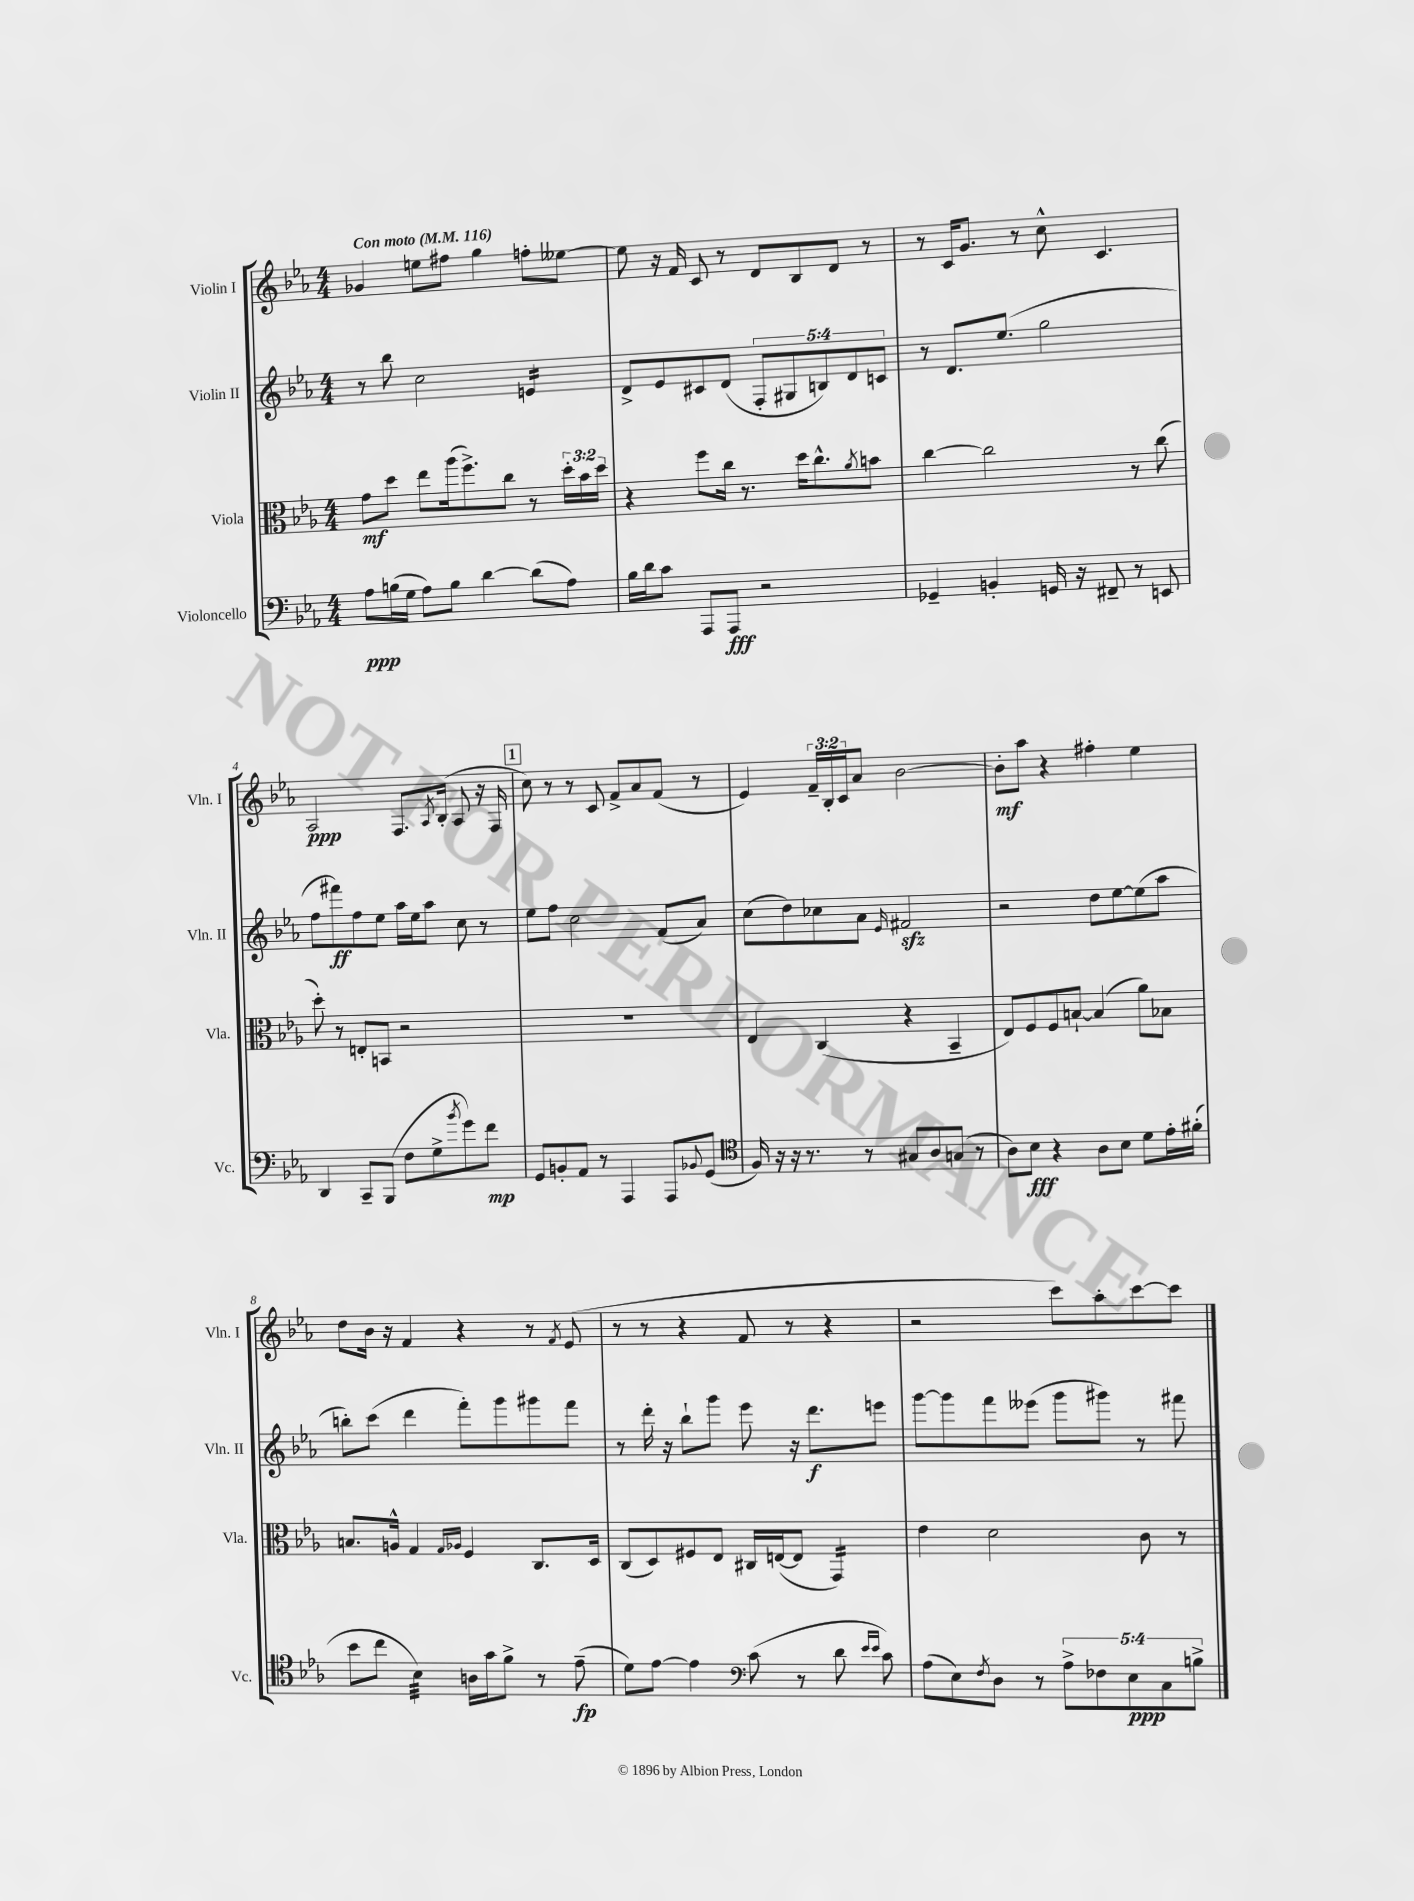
<<
\new StaffGroup <<
\new Staff = "s0" \with { instrumentName = "Violin I" shortInstrumentName = "Vln. I" } {
    \clef treble \key ees \major \numericTimeSignature \time 4/4 \override Staff.TupletNumber.text = #tuplet-number::calc-fraction-text \tempo "Con moto" 4 = 116
    ges'4 e''8 fis''8 g''4 f''8-. eeses''8~ |
    eeses''8 r16 f'16 c'8 r8 d'8 bes8 d'8 r8 |
    r8 c'16 g'8. r8 c''8-^ c'4. |
    aes2\ppp f8. \acciaccatura { aes8 } bes16-.( aes8 r16 f16 |
    \mark \markup { \box "1" } c''8) r8 r8 c'8 f'8-> aes'8 f'8( r8 |
    ees'4) \tuplet 3/2 { f'16-- bes16-. c'16 } aes'8 bes'2~ |
    bes'8-.\mf aes''8 r4 fis''4-. ees''4 |
    d''8 bes'16 r16 f'4 r4 r8 \acciaccatura { f'8 } ees'8( |
    r8 r8 r4 f'8 r8 r4 |
    r2 c'''8) aes''8-. c'''8~ c'''8 \bar "|." |
}
\new Staff = "s1" \with { instrumentName = "Violin II" shortInstrumentName = "Vln. II" } {
    \clef treble \key ees \major \numericTimeSignature \time 4/4 \override Staff.TupletNumber.text = #tuplet-number::calc-fraction-text
    r8 bes''8 c''2 e'4:16 |
    d'8-> ees'8 cis'8 d'8( \tuplet 5/4 { f8-. gis8 b8) d'8 c'8 } |
    r8 d'8. ees''8.( g''2 |
    f''8 fis'''8\ff) f''8 ees''8 aes''16 ees''16 aes''8 c''8 r8 |
    \mark \markup { \box "1" } ees''8 f''8 c''2 f'8( aes'8) |
    c''8( d''8) ces''8 aes'8 \grace { ees'16 } fis'2\sfz |
    r2 d''8 ees''8~ ees''8( aes''8 |
    b''8-.) c'''8( d'''4 f'''8-.) g'''8 gis'''8 f'''8 |
    r8 d'''16-. r16 bes''8-! g'''8 ees'''8 r16 d'''8.\f e'''8 |
    g'''8~ g'''8 f'''8 eeses'''8( g'''8 gis'''8) r8 fis'''8 \bar "|." |
}
\new Staff = "s2" \with { instrumentName = "Viola" shortInstrumentName = "Vla." } {
    \clef alto \key ees \major \numericTimeSignature \time 4/4 \override Staff.TupletNumber.text = #tuplet-number::calc-fraction-text
    g'8\mf d''8 ees''8 aes''16( f''8.->) c''8 r8 \tuplet 3/2 { d''16-. bes'16 d''16 } |
    r4 f''8 c''16 r8. d''16 c''8.-^ \acciaccatura { aes'8 } b'8 |
    c''4~ c''2 r8 c''8( |
    d''8-.) r8 e8-. b,8 r2 |
    \mark \markup { \box "1" } R1 |
    ees4 c4( r4 bes,4-- |
    ees8) f8 f8 b8~-! b4( aes'8) bes8 |
    b8. a16-^ g4 \grace { g16 aes16 } f4 c8. d16 |
    c8( d8) fis8 ees8 cis16 e16~( e8 g,4:16) |
    ees'4 d'2 c'8 r8 \bar "|." |
}
\new Staff = "s3" \with { instrumentName = "Violoncello" shortInstrumentName = "Vc." } {
    \clef bass \key ees \major \numericTimeSignature \time 4/4 \override Staff.TupletNumber.text = #tuplet-number::calc-fraction-text
    aes8\ppp b16( g16 aes8) b8 d'4~ d'8( aes8) |
    bes16 d'16 c'8 aes,,8 aes,,8\fff r2 |
    ges,4-- b,4-. g,16 r16 fis,8-- r8 e,8 |
    d,4 c,8-- bes,,8( f8 g8-> \acciaccatura { bes'8 } g'8) f'8\mp |
    \mark \markup { \box "1" } g,8 b,8-. aes,8 r8 aes,,4 aes,,8 \appoggiatura { bes,8 } g,8( |
    \clef tenor f16) r16 r16 r8. r8 gis8 aes8 g8( r8 |
    aes8) bes8\fff r4 aes8 bes8 d'8 ees'16-. fis'16-.( |
    bes'8 c''8 bes4:32) a16 g'16 f'8-> r8 ees'8--\fp( |
    d'8) ees'8~ ees'4 \clef bass c'8( r8 d'8 \grace { ees'16 ees'16 } c'8) |
    aes8( ees8) \acciaccatura { f8 } d8 r8 \tuplet 5/4 { aes8-> fes8 ees8\ppp c8 b8-> } \bar "|." |
}
>>
>>
